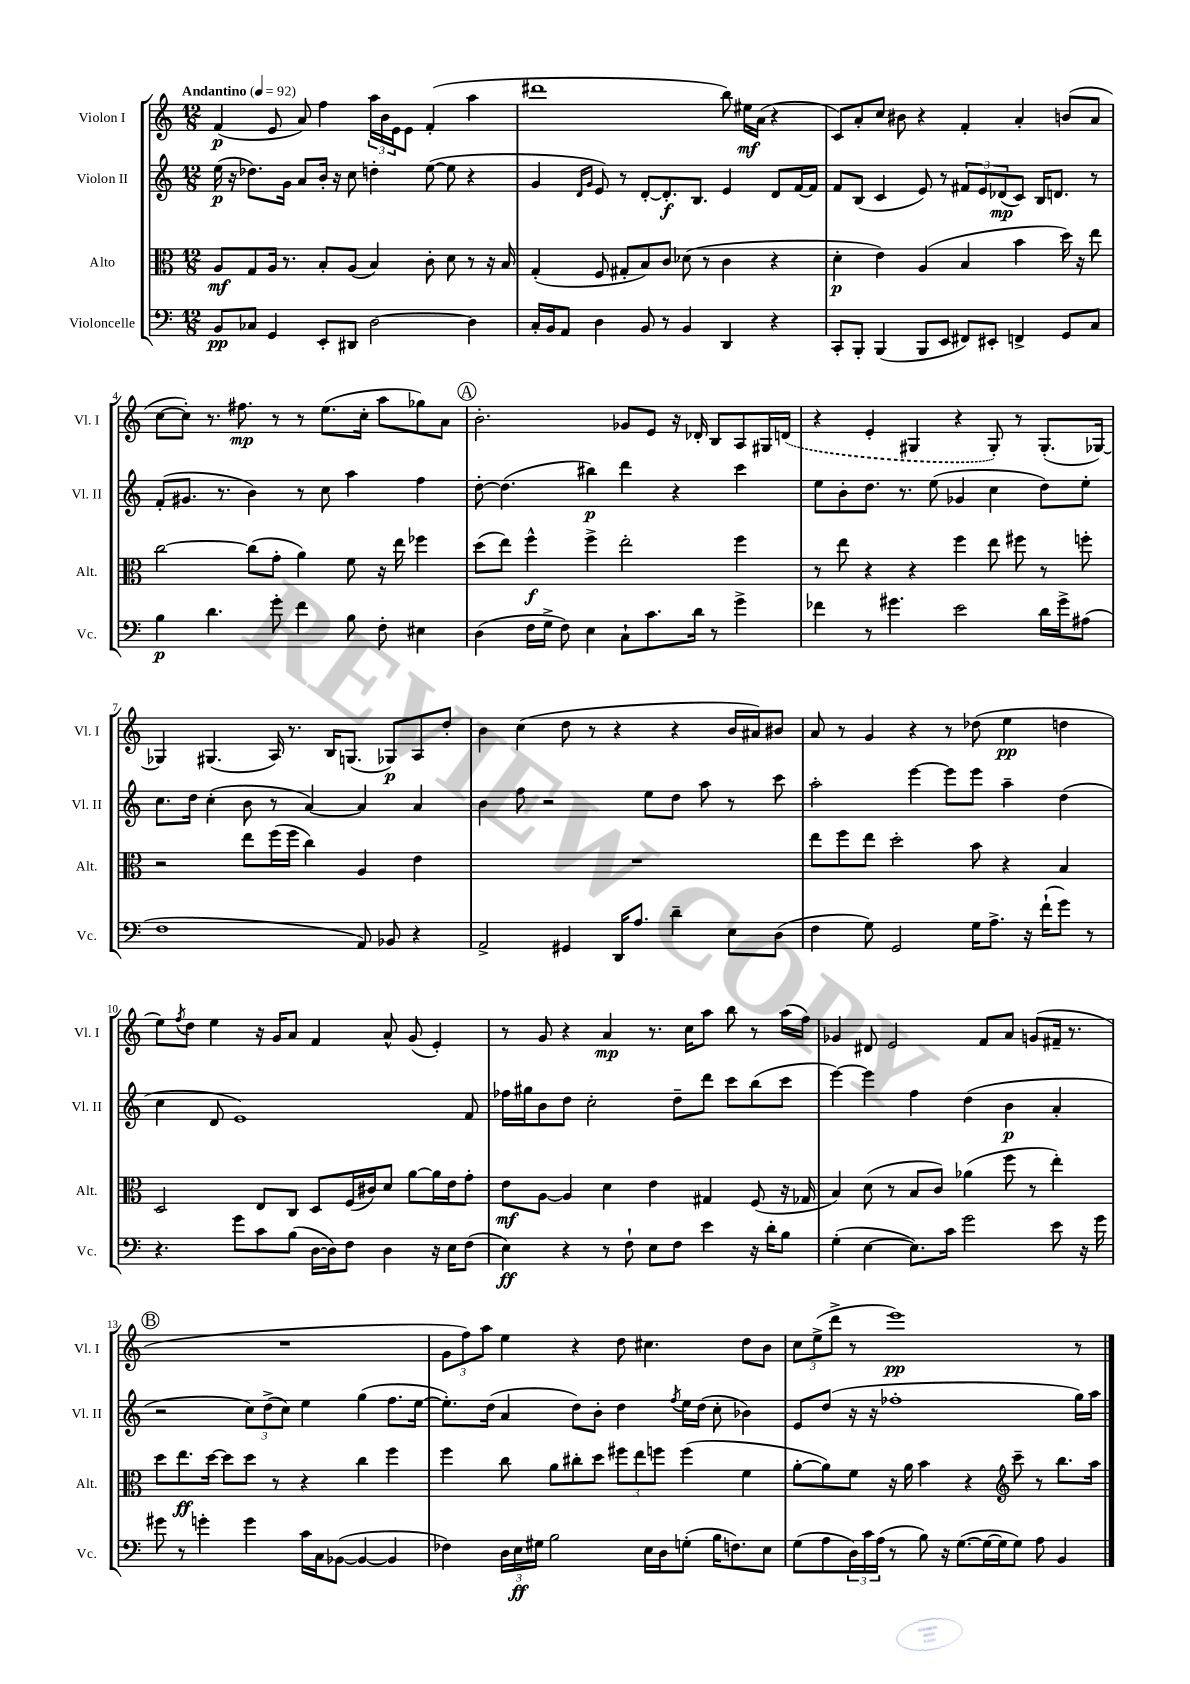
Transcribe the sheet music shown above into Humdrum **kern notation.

**kern	**dynam	**kern	**dynam	**kern	**dynam	**kern	**dynam
*part4	*part4	*part3	*part3	*part2	*part2	*part1	*part1
*staff4	*staff4	*staff3	*staff3	*staff2	*staff2	*staff1	*staff1
*I"Violoncelle	*	*I"Alto	*	*I"Violon II	*	*I"Violon I	*
*I'Vc.	*	*I'Alt.	*	*I'Vl. II	*	*I'Vl. I	*
*clefF4	*	*clefC3	*	*clefG2	*	*clefG2	*
*k[]	*	*k[]	*	*k[]	*	*k[]	*
*M12/8	*	*M12/8	*	*M12/8	*	*M12/8	*
*MM92	*	*MM92	*	*MM92	*	*MM92	*
=1	=1	=1	=1	=1	=1	=1	=1
!	!	!	!	!	!	!LO:TX:a:B:t=Andantino	!
8BB/L	pp	8A/L	mf	(16ee\	p	(4f/	p
.	.	.	.	16r	.	.	.
8C-X/J	.	8G/	.	8.dd-X\L)	.	.	.
4GG/	.	16A/Jk	.	.	.	8e/	.
.	.	8.r	.	16g\Jk	.	.	.
.	.	.	.	8a/L	.	8a/)	.
8EE'/L	.	8B'/L	.	16b'/Jk	.	4ff\	.
.	.	.	.	16r	.	.	.
8DD#X/J	.	(8A/J	.	8cc\	.	.	.
[2D\	.	4B/)	.	4ddn'\	.	24aa\LL	.
.	.	.	.	.	.	24b\	.
.	.	.	.	.	.	24e\J	.
.	.	.	.	.	.	8e\J	.
.	.	8c'\	.	([8ee\	.	(4f'/	.
.	.	8d\	.	8ee\]	.	.	.
4D\]	.	8r	.	4r	.	4aa\	.
.	.	16r	.	.	.	.	.
.	.	16B/	.	.	.	.	.
=2	=2	=2	=2	=2	=2	=2	=2
16C'/LL	.	(4G'/	.	4g/	.	1ddd#X	.
16BB/J	.	.	.	.	.	.	.
8AA/J	.	.	.	.	.	.	.
.	.	.	.	16qqd/LL	.	.	.
.	.	.	.	16qqg/JJ	.	.	.
4D\	.	8F/	.	8e/)	.	.	.
.	.	8G#X'/L	.	8r	.	.	.
8BB/	.	8B/)	.	[8d'/L	.	.	.
8r	.	8c/J	.	8.d'/]	f	.	.
4BB/	.	(8d-X\	.	.	.	.	.
.	.	.	.	8.B/J	.	.	.
.	.	8r	.	.	.	.	.
4DD/	.	4c\	.	4e/	.	8bb\)	.
.	.	.	.	.	.	16ee#X\LL	mf
.	.	.	.	.	.	(16a\JJ	.
4r	.	4r	.	8d/L	.	4r	.
.	.	.	.	[16f/L	.	.	.
.	.	.	.	16f/JJ]	.	.	.
=3	=3	=3	=3	=3	=3	=3	=3
8CC'/L	.	4d'\	p	8f/L	.	8c/L)	.
8BBB'/J	.	.	.	(8B/J	.	8a'/	.
(4BBB/	.	4e\)	.	4c/	.	8cc/J	.
.	.	.	.	.	.	8b#X\	.
8BBB/L	.	(4A/	.	8e/)	.	4r	.
8EE/J	.	.	.	8r	.	.	.
8FF#X/L)	.	4B/	.	12f#X/L	.	4f'/	.
.	.	.	.	12e/	.	.	.
8EE#X'/J	.	.	.	.	.	.	.
.	.	.	.	(12d-X/	mp	.	.
4FFn^/	.	4b\	.	8c/J)	.	4a'/	.
.	.	.	.	16B/KL	.	.	.
.	.	.	.	8.dn/J	.	.	.
8GG/L	.	16dd\)	.	.	.	(8bn/L	.
.	.	16r	.	.	.	.	.
8C/J	.	8ee\	.	8r	.	8a/J	.
!!LO:LB:g=z
=4	=4	=4	=4	=4	=4	=4	=4
4B\	p	[2cc\	.	(8f'/L	.	[8cc\L	.
.	.	.	.	8.g#X/J	.	8cc'\J])	.
4.d\	.	.	.	.	.	8.r	.
.	.	.	.	8.r	.	.	.
.	.	.	.	.	.	8.ff#X\	mp
.	.	(8cc\L]	.	4b\)	.	.	.
8g'\	.	8g'\J	.	.	.	8r	.
4f\	.	4a\)	.	8r	.	8r	.
.	.	.	.	8cc\	.	(8.ee\L	.
8B\	.	8f\	.	4aa\	.	.	.
.	.	.	.	.	.	16cc'\Jk	.
8F'\	.	16r	.	.	.	8aa\L	.
.	.	16ee\	.	.	.	.	.
4E#X\	.	4ff-X\	.	4ff\	.	8gg-X\)	.
.	.	.	.	.	.	8a\J	.
!!LO:REH:place=s1:t=A
=5	=5	=5	=5	=5	=5	=5	=5
(4D\	.	(8dd\L	.	[8dd'\	.	2.b'\	.
.	.	8ee\J)	.	(4.dd\]	.	.	.
16F\LL	.	4ff^^\	f	.	.	.	.
16G^\JJ	.	.	.	.	.	.	.
8F\)	.	.	.	.	.	.	.
4E\	.	4ff^\	.	4bb#X\)	p	.	.
8C`\L	.	2ee'\	.	4ddd\	.	8g-X/L	.
8.c\	.	.	.	.	.	8e/J	.
.	.	.	.	4r	.	16r	.
16d\Jk	.	.	.	.	.	16d-X'/	.
8r	.	.	.	.	.	8B/L	.
4g^\	.	4ff\	.	4ccc\	.	8A/	.
.	.	.	.	.	.	16G#X/L	.
.	.	.	.	.	.	(16dn/JJ	.
=6	=6	=6	=6	=6	=6	=6	=6
4f-X\	.	8r	.	8ee\L	.	4r	.
.	.	8ee\	.	8b'\	.	.	.
8r	.	4r	.	8.dd\J	.	4e'/	.
4.g#X\	.	.	.	.	.	.	.
.	.	.	.	8.r	.	.	.
.	.	4r	.	.	.	4G#X/	.
.	.	.	.	(8ee\	.	.	.
2e\	.	4ff\	.	4g-X/	.	4r	.
.	.	8ee\	.	4cc\	.	8G#'/)	.
.	.	8ff#X\	.	.	.	8r	.
16d\LL	.	8r	.	8dd\L)	.	(8.G#'/L	.
16g#^\J	.	.	.	.	.	.	.
(8A#X\J	.	8ffn'\	.	8ee'\J	.	.	.
.	.	.	.	.	.	[16G-X/Jk)	.
!!LO:LB:g=z
=7	=7	=7	=7	=7	=7	=7	=7
1F	.	2r	.	8.cc\L	.	4G-X/]	.
.	.	.	.	16dd\Jk	.	.	.
.	.	.	.	(4cc'\	.	(4.G#X/	.
.	.	8ee\L	.	8b\	.	.	.
.	.	(16ff\L	.	8r	.	16A/)	.
.	.	16ff\JJ	.	.	.	8.r	.
.	.	4cc\)	.	[4a/)	.	.	.
.	.	.	.	.	.	16B/KL	.
.	.	.	.	.	.	(8.Gn/J	.
8AA/)	.	4A/	.	4a/]	.	.	.
8BB-X/	.	.	.	.	.	8G-X/L)	p
4r	.	4e\	.	4a/	.	8A/	.
.	.	.	.	.	.	8dd'/J	.
=8	=8	=8	=8	=8	=8	=8	=8
2AA^/	.	1.r	.	4b\	.	4b\	.
.	.	.	.	8ff\	.	(4cc\	.
.	.	.	.	2r	.	.	.
4GG#X/	.	.	.	.	.	8dd\	.
.	.	.	.	.	.	8r	.
16DD/KL	.	.	.	.	.	4r	.
8.A/J	.	.	.	.	.	.	.
.	.	.	.	8ee\L	.	.	.
4d~\	.	.	.	8dd\J	.	4r	.
.	.	.	.	8aa\	.	.	.
8E\L	.	.	.	8r	.	16b/LL	.
.	.	.	.	.	.	16a#X/J)	.
(8D\J	.	.	.	8ccc\	.	8b#X/J	.
=9	=9	=9	=9	=9	=9	=9	=9
4F\	.	8ee\L	.	2aa'\	.	8a/	.
.	.	8ff\	.	.	.	8r	.
8G\)	.	8ee\J	.	.	.	4g/	.
2GG/	.	2dd'\	.	.	.	.	.
.	.	.	.	[4eee\	.	4r	.
.	.	.	.	8eee\L]	.	8r	.
16G\KL	.	8b\	.	8eee\J	.	(8dd-X\	.
8.A^\J	.	.	.	.	.	.	.
.	.	4r	.	4aa~\	.	4ee\	pp
16r	.	.	.	.	.	.	.
(16f`\KL	.	.	.	.	.	.	.
8g\J)	.	4B/	.	(4dd\	.	4ddn\	.
8r	.	.	.	.	.	.	.
!!LO:LB:g=z
=10	=10	=10	=10	=10	=10	=10	=10
4.r	.	2D/	.	4cc\	.	8ee\L)	.
.	.	.	.	.	.	8qff/	.
.	.	.	.	.	.	8dd\J	.
.	.	.	.	8d/	.	4ee\	.
8g\L	.	.	.	1e)	.	.	.
8c\	.	8E/L	.	.	.	16r	.
.	.	.	.	.	.	16g/KL	.
(8B\J	.	8C/J	.	.	.	8a/J	.
[16D\LL	.	8D/L	.	.	.	4f/	.
16D\J])	.	.	.	.	.	.	.
8F\J	.	(16F/L	.	.	.	.	.
.	.	16c#X/J)	.	.	.	.	.
4D\	.	8d/J	.	.	.	8a^^/	.
.	.	[8a\L	.	.	.	(8g/	.
16r	.	16a\L]	.	.	.	4e'/)	.
16E\KL	.	16e\J	.	.	.	.	.
(8F\J	.	8g'\J	.	8f/	.	.	.
=11	=11	=11	=11	=11	=11	=11	=11
4E\)	ff	8e\L	mf	16ff-X\LL	.	8r	.
.	.	.	.	16gg#X\J	.	.	.
.	.	[8A\J	.	8b\	.	8g/	.
4r	.	4A/]	.	8dd\J	.	4r	.
.	.	.	.	2cc'\	.	.	.
8r	.	4d\	.	.	.	4a/	mp
8F`\	.	.	.	.	.	.	.
8E\L	.	4e\	.	.	.	8.r	.
8F\J	.	.	.	8dd~\L	.	.	.
.	.	.	.	.	.	16cc\KL	.
4e\	.	4G#X/	.	8ddd\J	.	8aa\J	.
.	.	.	.	8ccc\L	.	8bb\	.
16r	.	(8F/	.	(8bb\	.	8r	.
16d'\KL	.	.	.	.	.	.	.
8B\J	.	16r	.	8ccc\J	.	(16aa\LL	.
.	.	16G-X/	.	.	.	16ff\JJ)	.
=12	=12	=12	=12	=12	=12	=12	=12
(4G'\	.	4B/)	.	[4eee\)	.	4g-X/	.
[4E\	.	(8d\	.	4eee\]	.	8d#X/	.
.	.	8r	.	.	.	2e/	.
8.E\L])	.	8B/L	.	4ff\	.	.	.
.	.	8c/J)	.	.	.	.	.
16c\Jk	.	.	.	.	.	.	.
2g\	.	(4a-X\	.	(4dd\	.	.	.
.	.	.	.	.	.	8f/L	.
.	.	8ff\	.	4b\	p	8a/J	.
.	.	8r	.	.	.	(8gn/L	.
8e\	.	4ee'\)	.	4a'/	.	16f#X~/Jk	.
.	.	.	.	.	.	8.r	.
16r	.	.	.	.	.	.	.
16g\	.	.	.	.	.	.	.
!!LO:LB:g=z
!!LO:REH:place=s1:t=B
=13	=13	=13	=13	=13	=13	=13	=13
8g#X\	.	8dd\L	.	2r	.	1.r	.
8r	.	8.ee\	ff	.	.	.	.
4gn'\	.	.	.	.	.	.	.
.	.	[16dd\Jk	.	.	.	.	.
.	.	8dd\L]	.	.	.	.	.
4g\	.	8dd\J	.	12cc\L)	.	.	.
.	.	.	.	(12dd^\	.	.	.
.	.	8r	.	.	.	.	.
.	.	.	.	12cc\J)	.	.	.
16c\LL	.	4r	.	4ee\	.	.	.
16C\J	.	.	.	.	.	.	.
([8BB-X\J	.	.	.	.	.	.	.
4BB-/_	.	4cc\	.	(4gg\	.	.	.
4BB-/]	.	4ff\	.	8.ff\L	.	.	.
.	.	.	.	[16ee\Jk	.	.	.
=14	=14	=14	=14	=14	=14	=14	=14
4F-X\)	.	4ff\	.	8.ee'\L])	.	12g\L	.
.	.	.	.	.	.	12ff\)	.
.	.	.	.	.	.	12aa\J	.
.	.	.	.	(16dd\Jk	.	.	.
24D\LL	.	8cc\	.	4a/	.	4ee\	.
24E\	ff	.	.	.	.	.	.
24G#X\JJ	.	.	.	.	.	.	.
2B\	.	8a\L	.	.	.	.	.
.	.	8cc#X'\	.	8dd\L)	.	4r	.
.	.	8dd\J	.	8b'\J	.	.	.
.	.	12ff#X\L	.	4dd\	.	8dd\	.
.	.	12ee\	.	.	.	.	.
16E\LL	.	.	.	.	.	4.cc#X\	.
.	.	12ffn\J	.	.	.	.	.
16D\J	.	.	.	.	.	.	.
.	.	.	.	8qff/	.	.	.
(8Gn'\J	.	(4ff\	.	16ee\LL	.	.	.
.	.	.	.	(16dd\JJ	.	.	.
16B\KL	.	.	.	8cc'\	.	.	.
8.Fn\)	.	.	.	.	.	.	.
.	.	4f\	.	4b-X\)	.	8dd\L	.
8E\J	.	.	.	.	.	8b\J	.
=15	=15	=15	=15	=15	=15	=15	=15
(8G\L	.	[8a'\L	.	8e/L	.	12cc\L	.
.	.	.	.	.	.	(12ee^\	.
8A\	.	8a\])	.	(8dd/J	.	.	.
.	.	.	.	.	.	12ddd^\J	.
24D\L)	.	8f\J	.	16r	.	8r	.
24c\	.	.	.	.	.	.	.
.	.	.	.	16r	.	.	.
(24A\JJ	.	.	.	.	.	.	.
8r	.	16r	.	1ff-X'	.	1eee)	pp
.	.	16a\	.	.	.	.	.
8B\)	.	4b\	.	.	.	.	.
16r	.	.	.	.	.	.	.
([8.G\L	.	.	.	.	.	.	.
.	.	4r	.	.	.	.	.
16G\L_	.	.	.	.	.	.	.
16G\J]	.	.	.	.	.	.	.
*	*	*clefG2	*	*	*	*	*
8G\J)	.	8ccc~\	.	.	.	.	.
8A\	.	8r	.	.	.	.	.
4BB/	.	8.bb\L	.	.	.	.	.
.	.	.	.	16gg\LL)	.	8r	.
.	.	16aa\Jk	.	16aa\JJ	.	.	.
==	==	==	==	==	==	==	==
*-	*-	*-	*-	*-	*-	*-	*-
